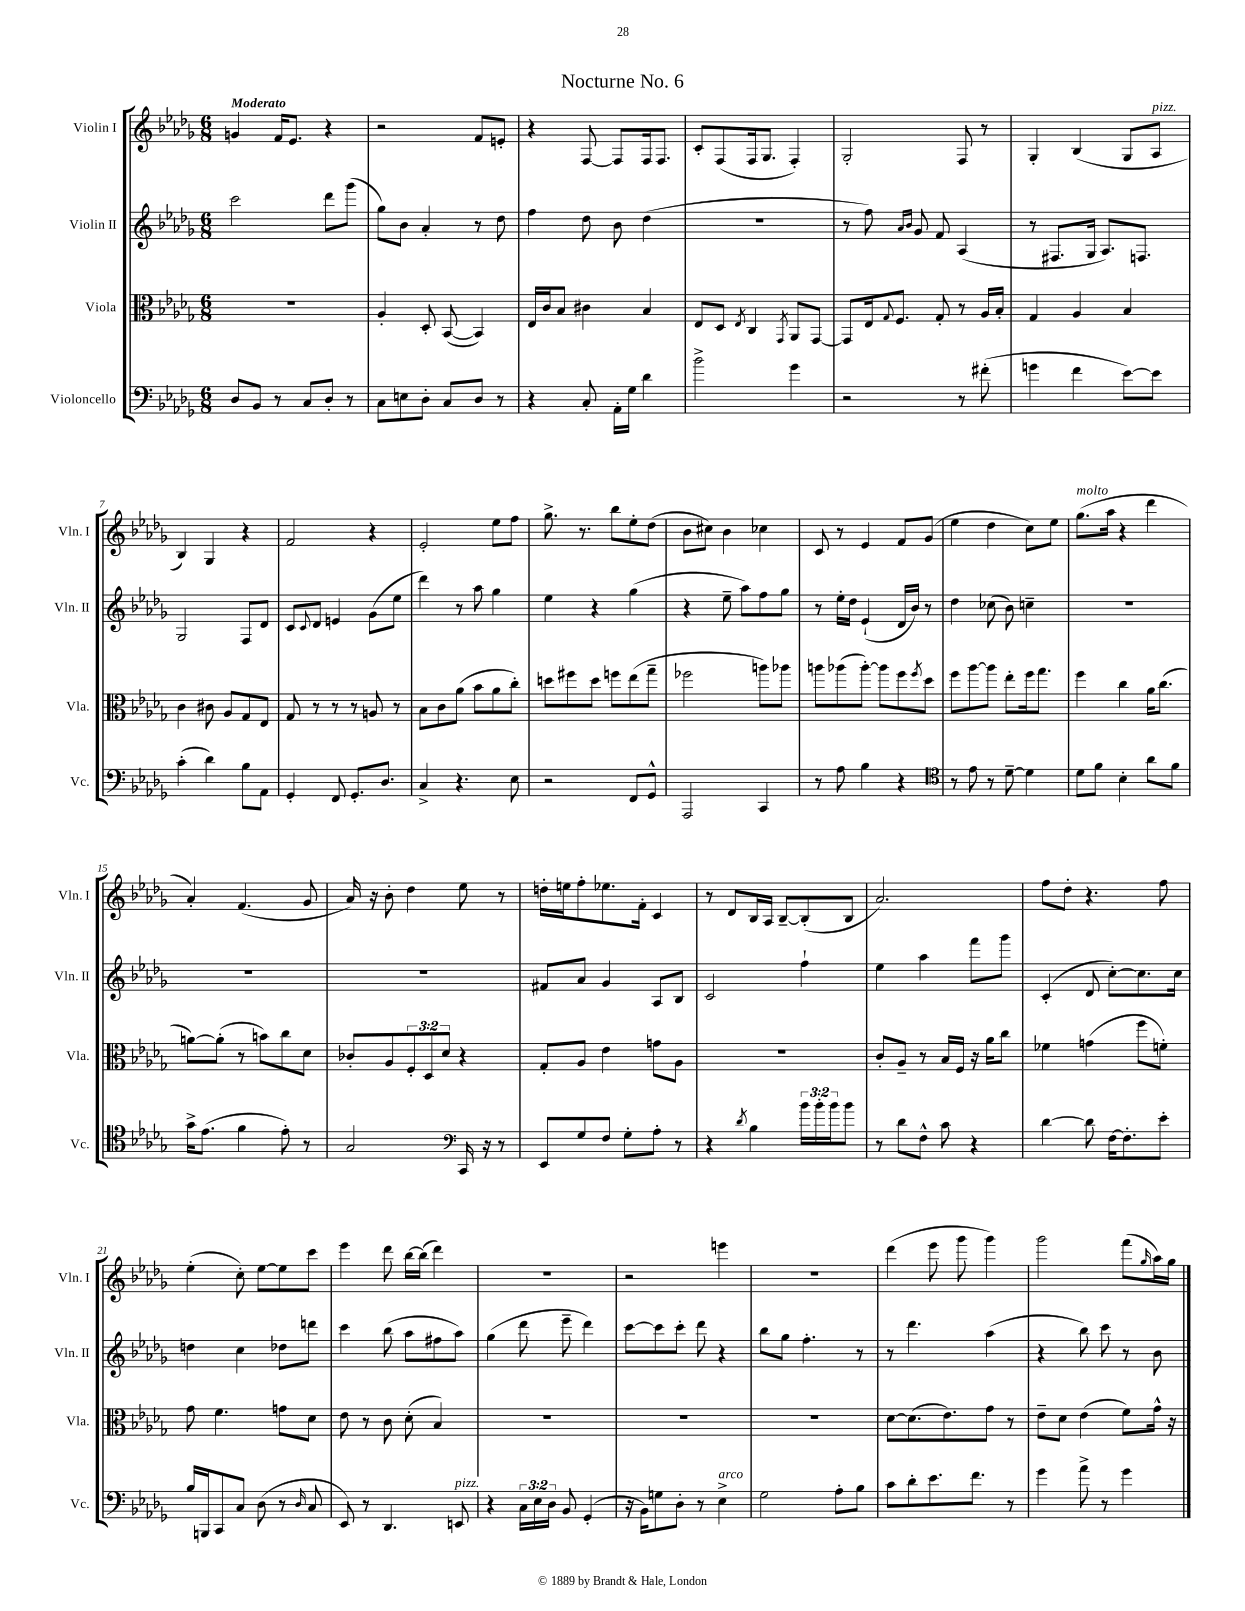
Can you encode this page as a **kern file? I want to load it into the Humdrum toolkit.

**kern	**kern	**kern	**kern
*staff4	*staff3	*staff2	*staff1
*clefF4	*clefC3	*clefG2	*clefG2
*k[b-e-a-d-g-]	*k[b-e-a-d-g-]	*k[b-e-a-d-g-]	*k[b-e-a-d-g-]
*M6/8	*M6/8	*M6/8	*M6/8
8D-	2.r	2ccc	4g
8BB-	.	.	.
8r	.	.	16f
.	.	.	8.e-
8C	.	.	.
8D-'	.	8ddd-	4r
8r	.	(8ggg-	.
=	=	=	=
8C	4A-'	8gg-)	2r
8E	.	8b-	.
8D-'	8D-'	4a-'	.
8C	([8BB-	.	.
8D-	4BB-])	8r	8f
8r	.	8dd-	8e'
=	=	=	=
4r	16E-	4ff	4r
.	16c	.	.
.	8B-	.	.
8C'	4c#	8dd-	[8F
16AA-'	.	8b-	8F]
16G-	.	.	.
4d-	4B-	(4dd-	16F
.	.	.	8.F
=	=	=	=
2b-^	8E-	2.r	8c'
.	8D-	.	(8F
.	8qE-	.	.
.	4C	.	16F
.	.	.	8.G-
.	8qGG-	.	.
4g-	8AA-	.	4F')
.	[8GG-	.	.
=	=	=	=
2r	8GG-]	8r	2G-'
.	16E-	8ff)	.
.	8qqG-	.	.
.	8.F	.	.
.	.	16qqa-	.
.	.	16qqb-	.
.	.	8g-	.
.	8G-'	8f	.
8r	8r	(4A-	8F
(8f#'	16A-	.	8r
.	16B-'	.	.
=	=	=	=
4g	4G-	8r	4G-'
.	.	8.F#	.
4f	4A-	.	(4B-
.	.	16G-	.
.	.	8.A-)	.
[8e-)	4B-	.	8G-
.	.	8.F	.
8e-]	.	.	8A-
=	=	=	=
(4c'	4c	2G-	4B-)
4d-)	8c#	.	4G-
.	8A-	.	.
8B-	8G-	8F	4r
8AA-	8E-	8d-	.
=	=	=	=
4GG-'	8G-	8c	2f
.	.	8qqc	.
.	8r	8d-	.
8FF	8r	4e	.
8.GG-'	8r	.	.
.	8A	(8g-	4r
8.D-	.	.	.
.	8r	8ee-	.
=	=	=	=
4C^	8B-	4ddd-)	2e-'
.	8c	.	.
4.r	(8a-	8r	.
.	8b-	8aa-	.
.	8a-	4gg-	8ee-
8E-	8cc')	.	8ff
=	=	=	=
2r	8dd	4ee-	8.gg-^
.	8ff#	.	.
.	.	.	8.r
.	8dd	4r	.
.	8ff	.	8bb-
8FF	(8ee-	(4gg-	8ee-'
8GG-^^	8gg-~	.	(8dd-
=	=	=	=
2AAA-	2ff-	4r	8b-
.	.	.	8cc#)
.	.	8ee-~	4b-
.	.	8aa-)	.
4CC	8aa)	8ff	4cc-
.	8aa-	8gg-	.
=	=	=	=
8r	8aa	8r	8c
8A-	(8aa-	16ee-'	8r
.	.	16dd-	.
4B-	[8aa-')	(4e-`	4e-
.	8aa-]	.	.
4r	8ff	16d-	8f
.	.	16b-)	.
.	8qff	.	.
.	8dd-	8r	(8g-
=	=	=	=
*clefC4	*	*	*
8r	8ff	4dd-	4ee-
8e-	[8aa-	.	.
8r	8aa-]	(8cc-	4dd-
[8d-~	8ee-'	8b-)	.
4d-]	16ff	4cc~	8cc)
.	8.gg-	.	.
.	.	.	8ee-
=	=	=	=
8d-	4ff	2.r	(8.gg-
8f	.	.	.
.	.	.	16aa-
4B-'	4cc	.	4r
8a-	16a-	.	4ddd-
.	(8.cc	.	.
8f	.	.	.
=	=	=	=
16g-^	[8a)	2.r	4a-')
(8.e-	.	.	.
.	(8a']	.	.
4f	8r	.	(4.f
.	8b)	.	.
8e-')	8cc	.	.
8r	8d-	.	8g-
=	=	=	=
2G-	8c-'	2.r	16a-)
.	.	.	16r
.	8A-	.	8b-'
.	12F'	.	4dd-
.	12D-	.	.
.	12d-	.	.
*clefF4	*	*	*
16CC	4r	.	8ee-
16r	.	.	.
8r	.	.	8r
=	=	=	=
8EE-	8G-'	8f#	16dd'
.	.	.	16ee
8G-	8A-	8a-	8ff'
8F	4e-	4g-	8.ee-
8G-'	.	.	.
.	.	.	16f'
8A-'	8g	8A-	4c
8r	8A-	8B-	.
=	=	=	=
4r	2.r	2c	8r
.	.	.	8d-
8qd-	.	.	.
4B-	.	.	16B-
.	.	.	16A-
.	.	.	[8B-~
24b-	.	4ff`	(8B-']
24b-'	.	.	.
24b-	.	.	.
8b-	.	.	8B-
=	=	=	=
8r	8c'	4ee-	2.a-)
8d-	8A-~	.	.
8F^^	8r	4aa-	.
8c	16B-	.	.
.	16F	.	.
4r	16r	8fff	.
.	16a-	.	.
.	8cc	8ggg-	.
=	=	=	=
[4d-	4f-	(4c'	8ff
.	.	.	8dd-'
8d-]	(4g	8d-	4.r
[16F	.	[8cc')	.
8.F']	.	.	.
.	8ff	8.cc]	.
8e-'	8f')	.	8ff
.	.	16cc	.
=	=	=	=
16B-	8g-	4dd	(4ee-'
16BBB	.	.	.
8CC	4.f	.	.
8C	.	4cc	8cc')
(8D-	.	.	[8ee-
8r	8g	8dd-	8ee-]
16qqD-	.	.	.
8C	8d-	8ddd	8ccc
=	=	=	=
8EE-)	8e-	4ccc	4eee-
8r	8r	.	.
4.DD-	8c	(8bb-	8ddd-
.	(8d-'	8aa-	[16bb-
.	.	.	(16bb-]
.	4B-)	8ff#	4ddd-)
8EE	.	8aa-)	.
=	=	=	=
4r	2.r	(4gg-	2.r
24C	.	8ddd-	.
24E-	.	.	.
24D-	.	.	.
8BB-	.	8eee-~	.
(4GG-'	.	4ddd-)	.
=	=	=	=
16r	2.r	[8ccc	2r
16BB-)	.	.	.
8G	.	8ccc]	.
8D-'	.	8ccc'	.
8r	.	8ddd-	.
4E-^	.	4r	4eee
=	=	=	=
2G-	2.r	8bb-	2.r
.	.	8gg-	.
.	.	4.ff'	.
8A-'	.	.	.
8B-	.	8r	.
=	=	=	=
8c	[8d-	8r	(4ddd-
8d-'	(8.d-]	4.ddd-	.
8.e-	.	.	8eee-
.	8.e-)	.	.
.	.	.	8ggg-
8.f	.	.	.
.	8g-	(4aa-	4ggg-)
8r	8r	.	.
=	=	=	=
4g-	8e-~	4r	2ggg-
.	8d-	.	.
8a-^	(4e-	8bb-)	.
8r	.	8ccc	.
4g-	8f)	8r	(8fff
.	.	.	16qqgg-
.	16g-^^	8b-	16aa-)
.	16r	.	16gg-
==	==	==	==
*-	*-	*-	*-
